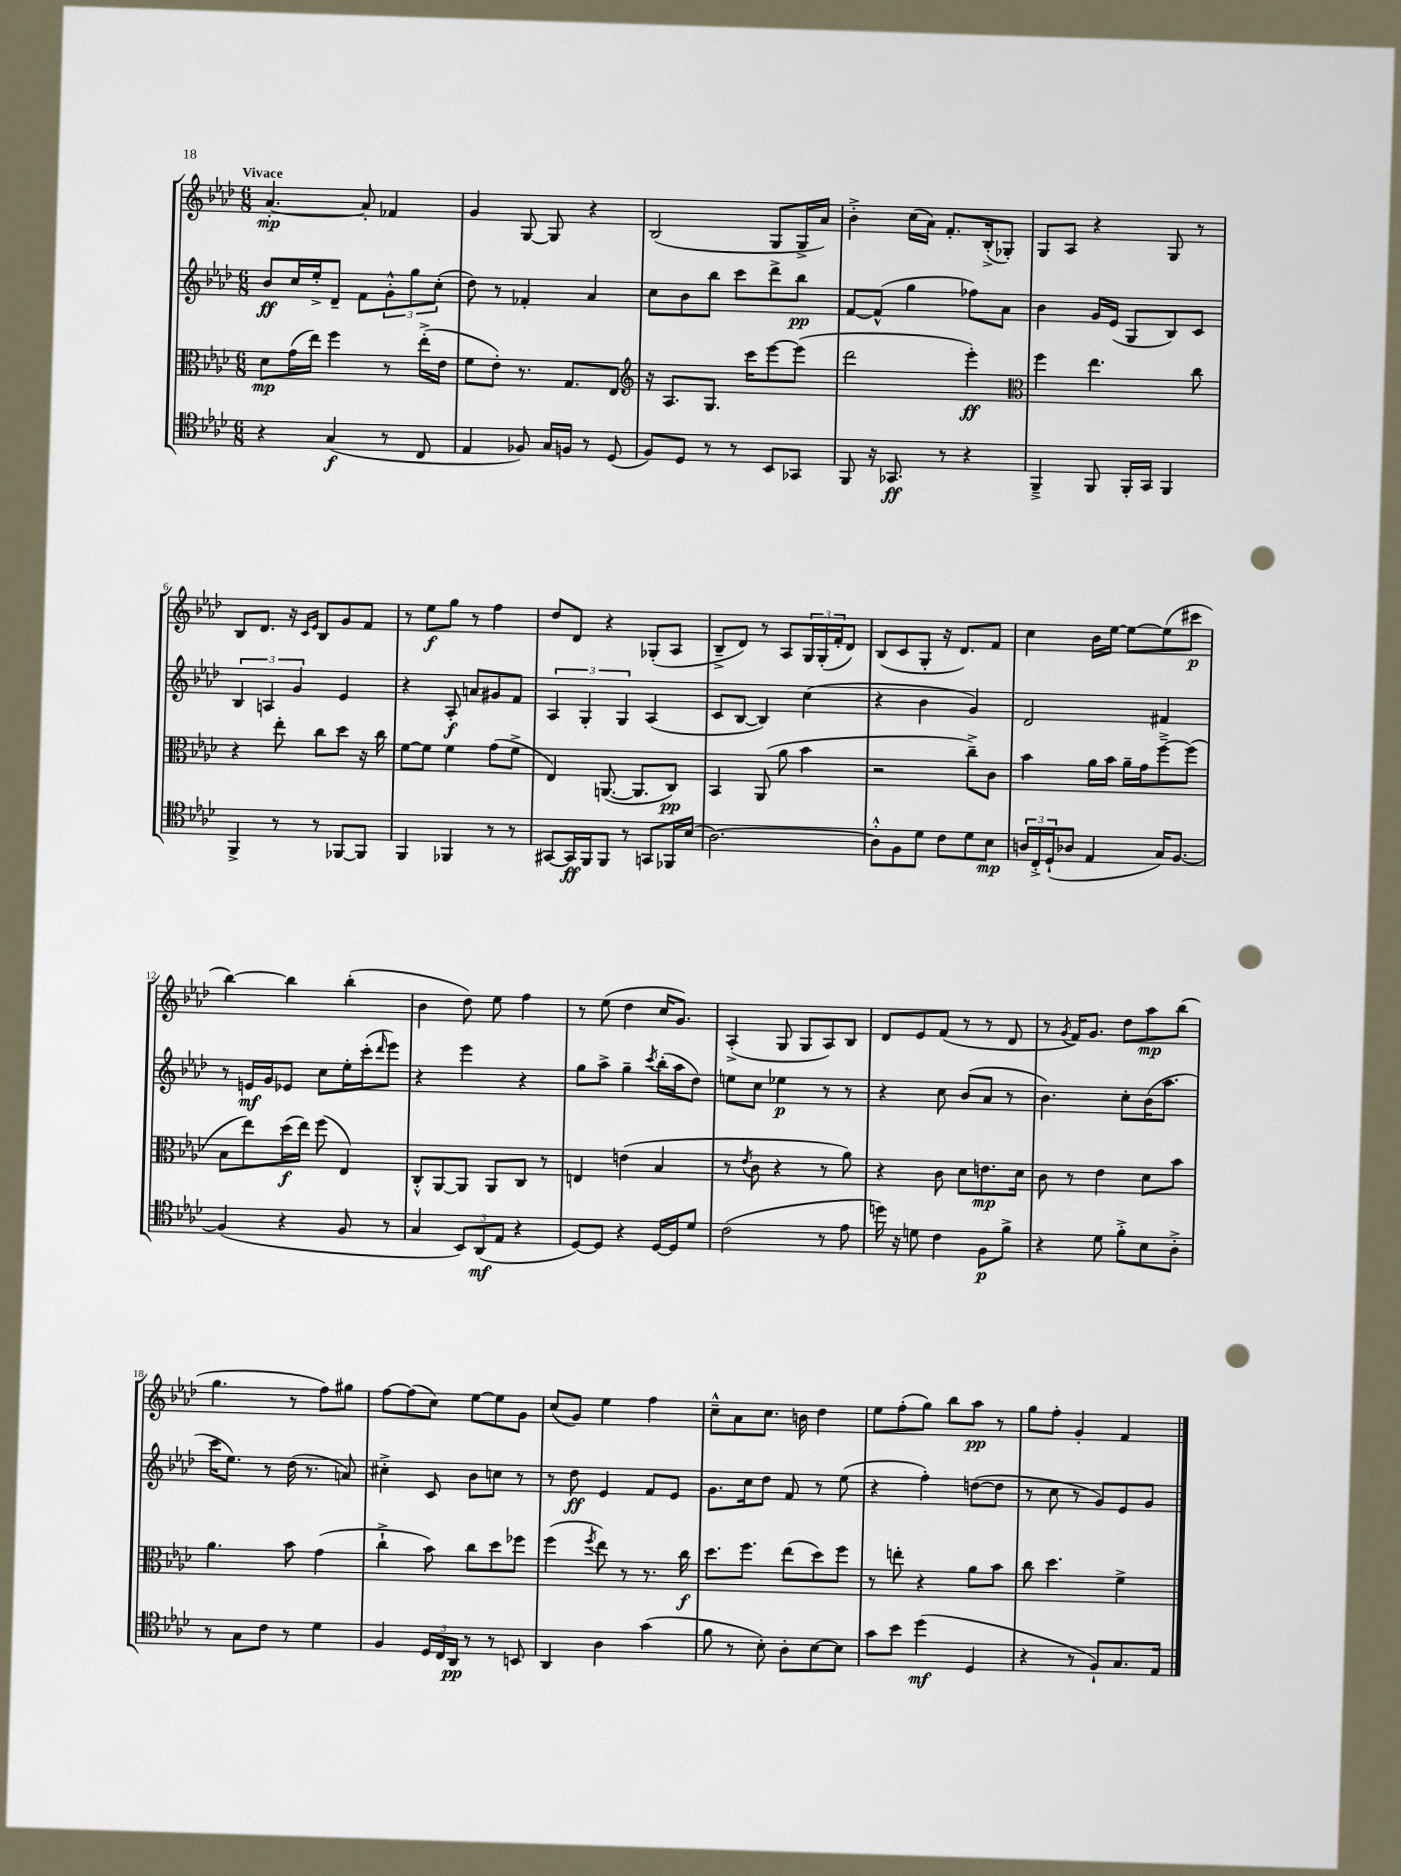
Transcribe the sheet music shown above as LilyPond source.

<<
\new StaffGroup <<
\new Staff = "s0" {
    \clef treble \key aes \major \numericTimeSignature \time 6/8 \tempo "Vivace"
    aes'4.~-.\mp aes'8-. fes'4 |
    g'4 g8~ g8 r4 |
    bes2( g8 g16-> aes'16) |
    bes'4-.-> c''16( aes'16) f'8.-. bes16-.->( ges8-.) |
    g8 aes8 r4 g8 r8 |
    bes8 des'8. r16 \grace { c'16 ees'16 } bes8 g'8 f'8 |
    r8 ees''8\f g''8 r8 f''4 |
    des''8 des'8 r4 ges8-.( aes8 |
    bes8---> des'8) r8 aes8 \tuplet 3/2 { g16 g16-.( f'16-. } des'8) |
    bes8( c'8 g8-. r16 des'8.) f'8 |
    c''4 bes'16 ees''16~ ees''8~ ees''8( cis'''8\p |
    bes''4~) bes''4 bes''4-.( |
    bes'4 des''8) ees''8 f''4 |
    r8 ees''8( des''4 c''16 g'8.) |
    aes4-.->( g8 g8 aes8) bes8 |
    des'8 ees'8 f'8( r8 r8 des'8 |
    r8 \acciaccatura { g'8 } f'16) g'8. des''8 aes''8\mp bes''8( |
    g''4. r8 f''8) gis''8 |
    f''8~ f''8( c''8) ees''8~ ees''8 g'8 |
    c''8( g'8) ees''4 f''4 |
    c''8---^ aes'8 c''8. b'16 des''4 |
    ees''8 f''8-.( g''8) bes''8 aes''8\pp r8 |
    g''8 f''8-. g'4-. f'4 \bar "|." |
}
\new Staff = "s1" {
    \clef treble \key aes \major \numericTimeSignature \time 6/8
    bes'8\ff c''16 ees''16-.-> des'8-- f'8 \tuplet 3/2 { g'8-.-^ g''8 c''8-.( } |
    des''8) r8 fes'4-. aes'4 |
    c''8 bes'8 bes''8 c'''8 des'''8-> bes''8\pp |
    f'8~ f'8-^( g''4 fes''8) aes'8 |
    bes'4 g'16 ees'16( g8 bes8) c'8 |
    \tuplet 3/2 { bes4 a4 g'4 } ees'4 |
    r4 aes8-.\f a'8 gis'8 f'8 |
    \tuplet 3/2 { aes4 g4-. g4 } aes4( |
    c'8 bes8~ bes4) c''4( |
    r4 bes'4 g'4) |
    des'2 fis'4 |
    r8 e'16\mf g'16 ees'8 c''8 ees''16-. c'''16-.( \grace { des'''16 } ees'''8) |
    r4 ees'''4 r4 |
    g''8 aes''8-> g''4-- \acciaccatura { c'''8 } bes''16-.( aes''16 des''8) |
    e''8 c''8 ees''4\p r8 r8 |
    r4 c''8 bes'8( aes'8 r8 |
    bes'4.) c''8-. bes'16( aes''8. |
    c'''16 ees''8.) r8 des''16( r8. a'8) |
    cis''4-.-> c'8 bes'8 c''8 r8 |
    r8 des''8\ff ees'4 f'8 ees'8 |
    g'8. c''16 des''8 f'8 r8 ees''8( |
    r4 f''4-.) d''8~( d''8 |
    r8 c''8 r8 g'8) ees'8 g'8 \bar "|." |
}
\new Staff = "s2" {
    \clef alto \key aes \major \numericTimeSignature \time 6/8
    des'8\mp g'16( ees''16) f''4 r8 ees''16-.->( ees'16 |
    f'8 ees'8-.) r8. g8. ees8 |
    \clef treble r16 aes8. g8. c'''16 ees'''8~ ees'''8( |
    des'''2 ees'''4-.\ff) |
    \clef alto f''4 ees''4. c''8 |
    r4 ees''8-. c''8 des''8 r16 c''16 |
    f'8~ f'8 f'4 g'8( f'8-> |
    ees4) a,8.~( a,8. c8\pp) |
    bes,4 aes,8( aes'8 bes'4 |
    r2 c''8--->) c'8 |
    bes'4 aes'16 bes'16 aes'16-- g'16 f''8~---> f''8( |
    bes8 ees''8) des''16\f( ees''16) f''8( ees4) |
    c8-.-^ aes,8~ aes,8 aes,8 c8 r8 |
    e4 e'4( bes4 |
    r8 \acciaccatura { ees'8 } c'8 r4 r8 aes'8) |
    r4 c'8 des'8 e'8.\mp des'16 |
    c'8 r8 ees'4 des'8 bes'8 |
    aes'4. bes'8 g'4( |
    c''4-!-> bes'8) c''8 des''8 fes''8 |
    f''4( \acciaccatura { f''8 } ees''8) r8 r8. c''16\f |
    des''8. f''8. ees''8( des''8) f''8 |
    r8 e''8-. r4 aes'8 bes'8 |
    c''8 des''4. f'4-> \bar "|." |
}
\new Staff = "s3" {
    \clef tenor \key aes \major \numericTimeSignature \time 6/8
    r4 g4\f( r8 c8 |
    ees4 fes8) g16 f16 r8 des8( |
    f8) des8 r8 r8 bes,8 ges,8 |
    f,8 r16 ges,8.\ff r8 r4 |
    f,4---> f,8 f,16-. g,16 f,4 |
    f,4-> r8 r8 fes,8~ fes,8 |
    f,4 fes,4 r8 r8 |
    gis,8~ gis,16\ff f,16 f,8 r8 g,8 fes,16 bes16( |
    aes2.~) |
    aes8-.-^ f8 des'8 c'8 des'8 bes8\mp |
    \tuplet 3/2 { a16 c16-.-> des16-!( } aes8 ees4 g16) f8.~ |
    f4( r4 f8 r8 |
    g4 \tuplet 3/2 { bes,8) aes,8\mf( ees8 } r4 |
    des8~) des8 r4 des16~ des16 des'8 |
    c'2( r8 ees'8 |
    d''16) r16 d'8 c'4 f8\p f'8-> |
    r4 des'8 f'8-.-> bes8 aes8-.-> |
    r8 g8 c'8 r8 des'4 |
    f4 \tuplet 3/2 { des16 c16 aes,16\pp } r8 r8 b,8 |
    aes,4 aes4 g'4( |
    f'8 r8 bes8-.) aes8-. bes8~ bes8 |
    g'8 bes'8 des''4\mf( des4 |
    r4 r8 f8-!) g8. ees16 \bar "|." |
}
>>
>>
